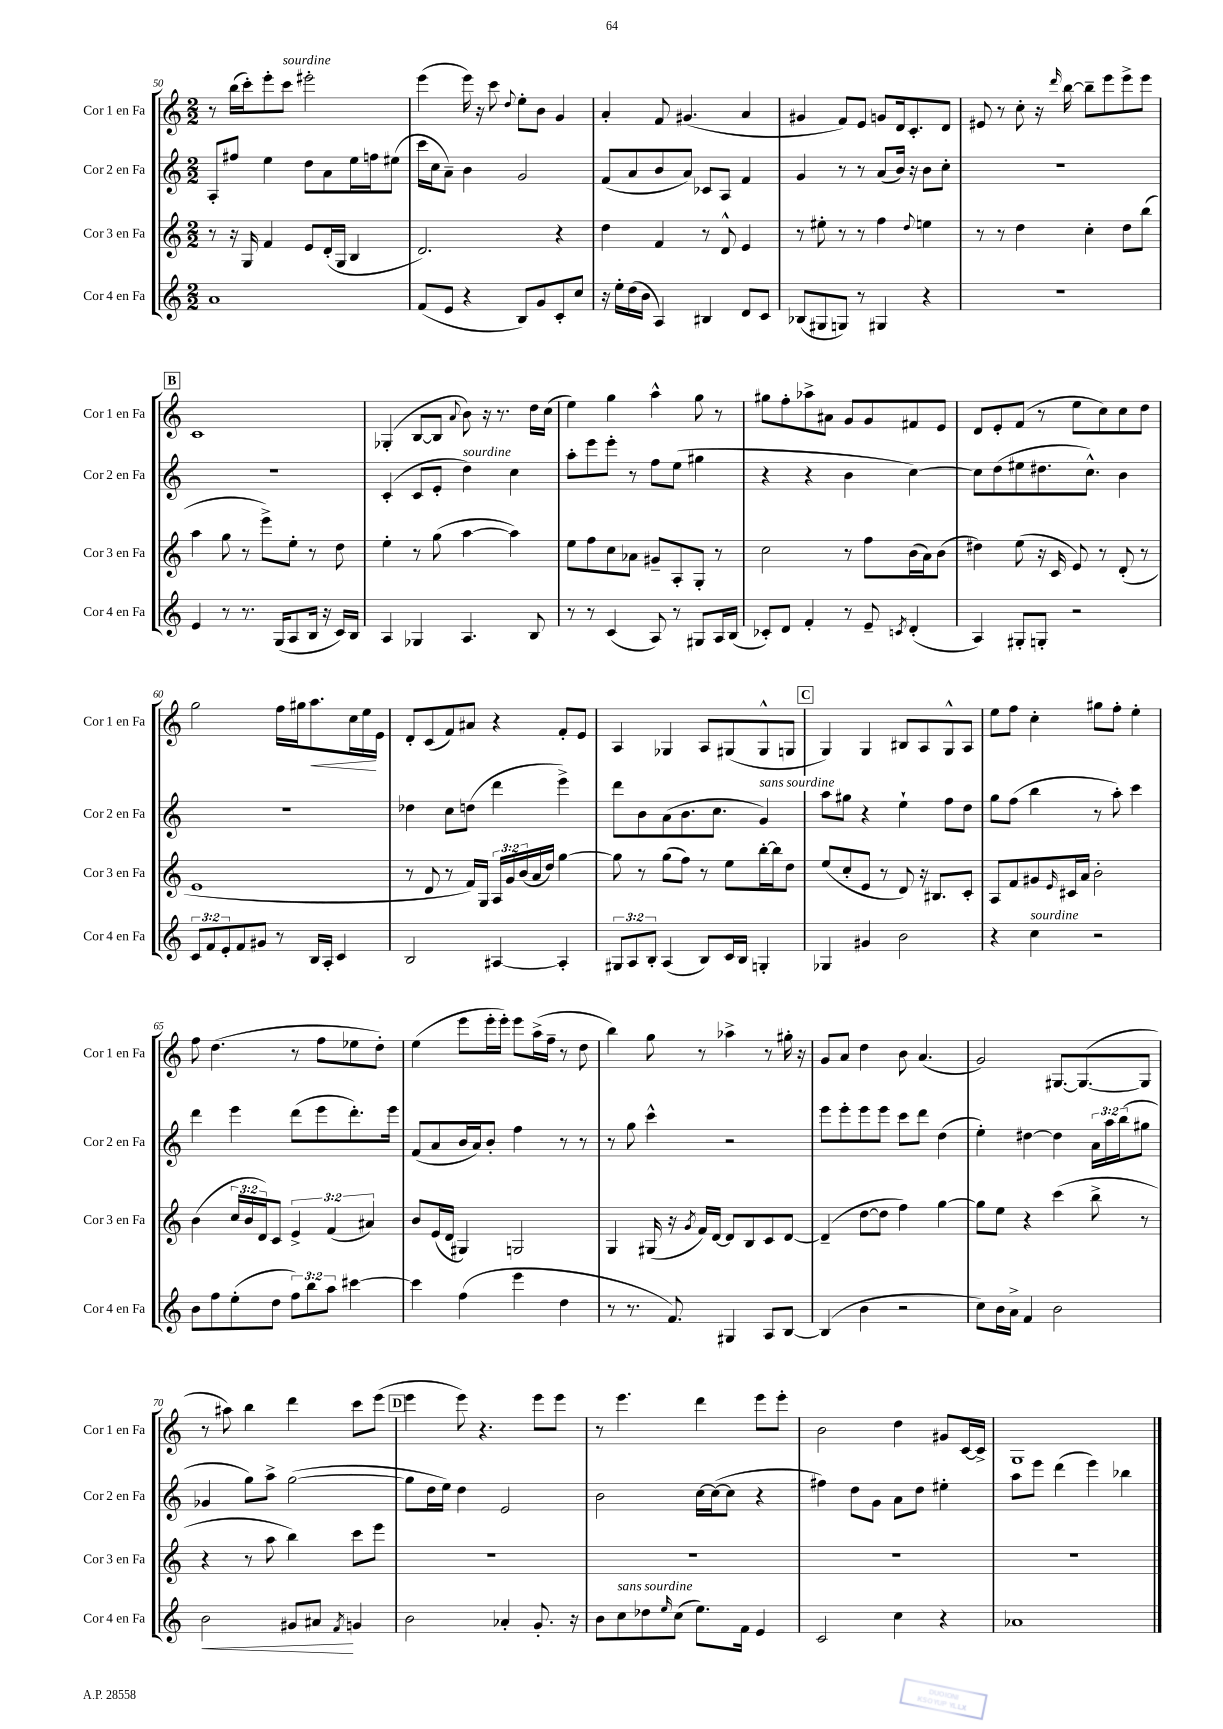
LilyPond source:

<<
\new StaffGroup <<
\new Staff = "s0" \with { instrumentName = "Cor 1 en Fa" shortInstrumentName = "Cor 1 en Fa" } {
    \clef treble \key c \major \numericTimeSignature \time 2/2
    r8 b''16( c'''16-.) e'''8-. c'''8^\markup { \italic "sourdine" } eis'''2-. |
    e'''4( e'''16) r16 c'''8 \appoggiatura { d''8 } e''8-. b'8 g'4 |
    a'4-. f'8 gis'4.( a'4 |
    gis'4 f'8) e'8 g'8 d'16 c'8.-. d'8 |
    eis'8 r8 c''8-. r16 \grace { d'''16 } b''16~ b''8-- e'''8 e'''8-> e'''8 |
    \mark \markup { \box "B" } c'1 |
    ges4-.( b8~ b8 \appoggiatura { a'8 } b'8) r16 r8. d''16 c''16( |
    e''4) g''4 a''4-^ g''8 r8 |
    gis''8 f''8-. aes''8-> ais'8 g'8 g'8 fis'8 e'8 |
    d'8 e'8-. f'8( r8 e''8 c''8) c''8 d''8 |
    g''2 f''16 gis''16 a''8.\< c''16 e''16\! e'16 |
    d'8-. c'8( f'8) ais'8 r4 f'8-. e'8 |
    a4 ges4 a8 gis8( gis8-^ g8 |
    \mark \markup { \box "C" } g4) g4 bis8 a8 g8-^ a8 |
    e''8 f''8 c''4-. gis''8 f''8-. e''4-. |
    f''8 d''4.( r8 f''8 ees''8 d''8-.) |
    e''4( e'''8 e'''16-. e'''16-.) e'''8 a''16->( f''16-- r8 d''8 |
    b''4) g''8 r8 aes''4-> r8 gis''16-. r16 |
    g'8 a'8 d''4 b'8 a'4.( |
    g'2) gis8.~ gis8.~( gis8 |
    r8 ais''8) b''4 d'''4 c'''8 e'''8( |
    \mark \markup { \box "D" } e'''4 e'''8) r4. e'''8 e'''8 |
    r8 e'''4. d'''4 e'''8 e'''8-. |
    b'2 d''4 gis'8 c'16~ c'16-> |
    g1 \bar "|." |
}
\new Staff = "s1" \with { instrumentName = "Cor 2 en Fa" shortInstrumentName = "Cor 2 en Fa" } {
    \clef treble \key c \major \numericTimeSignature \time 2/2 \override Staff.TupletNumber.text = #tuplet-number::calc-fraction-text
    a8-. fis''8 e''4 d''8 a'8 e''16 f''16 eis''8( |
    c'''16 c''16 a'8--) b'4 g'2 |
    f'8( a'8 b'8 a'8) ces'8 a8 f'4 |
    g'4 r8 r8 a'8( b'16) r16 b'8 c''8-. |
    R1 |
    \mark \markup { \box "B" } R1 |
    c'4-.( c'8 e'8-. d''4^\markup { \italic "sourdine" }) c''4 |
    a''8-. e'''8 e'''8-. r8 f''8 e''8( gis''4 |
    r4 r4 b'4 c''4~) |
    c''8 d''8( eis''8 dis''8. c''8.-^) b'4 |
    r1 |
    des''4 c''8 d''8( d'''4 e'''4->) |
    d'''8 b'8 a'8( b'8. c''8. g'4^\markup { \italic "sans sourdine" }) |
    \mark \markup { \box "C" } a''8 gis''8 r4 e''4-! f''8 d''8 |
    g''8 f''8( b''4 r8 a''8-.) c'''4 |
    d'''4 e'''4 d'''8( e'''8 d'''8.-.) e'''16 |
    f'8( a'8 b'16 a'16) b'8-. f''4 r8 r8 |
    r8 g''8 c'''4-^ r2 |
    e'''8 e'''8-. e'''8 e'''8 c'''8 d'''8 d''4( |
    e''4-.) dis''4~ dis''4 \tuplet 3/2 { a'16 a''16 b''16( } gis''8 |
    ges'4 g''8) a''8-> g''2~( |
    \mark \markup { \box "D" } g''8 d''16 e''16) d''4 e'2 |
    b'2 c''16~ c''16~( c''8 r4 |
    fis''4) d''8 g'8 a'8 d''8 eis''4-. |
    a''8 e'''8 d'''4( e'''4) bes''4 \bar "|." |
}
\new Staff = "s2" \with { instrumentName = "Cor 3 en Fa" shortInstrumentName = "Cor 3 en Fa" } {
    \clef treble \key c \major \numericTimeSignature \time 2/2 \override Staff.TupletNumber.text = #tuplet-number::calc-fraction-text
    r8 r16 g16 f'4 e'8 d'16-.( g16 b4 |
    d'2.) r4 |
    d''4 f'4 r8 d'8-^ e'4 |
    r8 eis''8-. r8 r8 f''4 \appoggiatura { d''8 } e''4 |
    r8 r8 d''4 c''4-. d''8 b''8( |
    \mark \markup { \box "B" } a''4 g''8 r8 e'''8->) e''8-. r8 d''8 |
    e''4-. r8 g''8( a''4~ a''4) |
    e''8 f''8 c''8 aes'8 gis'8-- a8-. g8-. r8 |
    c''2 r8 f''8 b'16( a'16) b'8( |
    dis''4) e''8( r16 c'16 e'8) r8 d'8-.( r8 |
    e'1 |
    r8 d'8 r8 f'16) g16 \tuplet 3/2 { a16 g'16 b'16( } a'16 d''16) g''4~ |
    g''8 r8 g''8( f''8) r8 e''8 b''16~-. b''16 d''8 |
    \mark \markup { \box "C" } e''8( c''8-. e'8 r8 d'8) r16 bis8. c'8-. |
    a8 f'8 gis'8 \grace { e'16 } cis'16 a'16 b'2-. |
    b'4( \tuplet 3/2 { c''16 b'16 d'16) } c'8 \tuplet 3/2 { e'4-> f'4( ais'4) } |
    b'8 e'16( d'16 gis4) g2 |
    g4 gis16( r16 \acciaccatura { g'8 } f'16) d'16~ d'8 b8 c'8 d'8~ |
    d'4--( d''8~ d''8 f''4) g''4~ |
    g''8 e''8 r4 c'''4( b''8-> r8 |
    r4 r8 a''8 b''4) c'''8 e'''8 |
    \mark \markup { \box "D" } r1 |
    R1 |
    R1 |
    R1 \bar "|." |
}
\new Staff = "s3" \with { instrumentName = "Cor 4 en Fa" shortInstrumentName = "Cor 4 en Fa" } {
    \clef treble \key c \major \numericTimeSignature \time 2/2 \override Staff.TupletNumber.text = #tuplet-number::calc-fraction-text
    a'1 |
    f'8( e'8 r4 b8) g'8 c'8-. c''8 |
    r16 e''16-. d''16( b'16 a4) bis4 d'8 c'8 |
    bes8( gis8 g8) r8 gis4 r4 |
    r1 |
    \mark \markup { \box "B" } e'4 r8 r8. g16( a8 b16 r16 c'16) b16 |
    a4 ges4 a4. b8 |
    r8 r8 c'4( a8) r8 gis8 a16 b16( |
    ces'8-.) d'8 f'4-. r8 e'8-- \acciaccatura { c'8 } d'4-.( |
    a4) gis8-. g8-. r2 |
    \tuplet 3/2 { c'8 f'8 e'8-. } f'8 gis'8 r8 b16 a16-. c'4 |
    b2 ais4~ ais4-. |
    \tuplet 3/2 { gis8 a8 b8-. } a4( b8) c'16 b16 g4-. |
    \mark \markup { \box "C" } ges4 gis'4 b'2 |
    r4 c''4^\markup { \italic "sourdine" } r2 |
    b'8 f''8 e''8-.( d''8 \tuplet 3/2 { f''8) b''8 a''8 } cis'''4~ |
    cis'''4 f''4( e'''4 d''4 |
    r8 r8. f'8.) gis4 a8 b8~ |
    b4( b'4 r2 |
    c''8) b'16 a'16-> f'4 b'2 |
    b'2\< gis'8 ais'8\! \acciaccatura { f'8 } g'4 |
    \mark \markup { \box "D" } b'2 aes'4-. g'8.-. r16 |
    b'8 c''8^\markup { \italic "sans sourdine" } des''8 \grace { e''16 } c''8( e''8.) f'16 e'4 |
    c'2 c''4 r4 |
    aes'1 \bar "|." |
}
>>
>>
\layout { \context { \Score currentBarNumber = #50 } }
